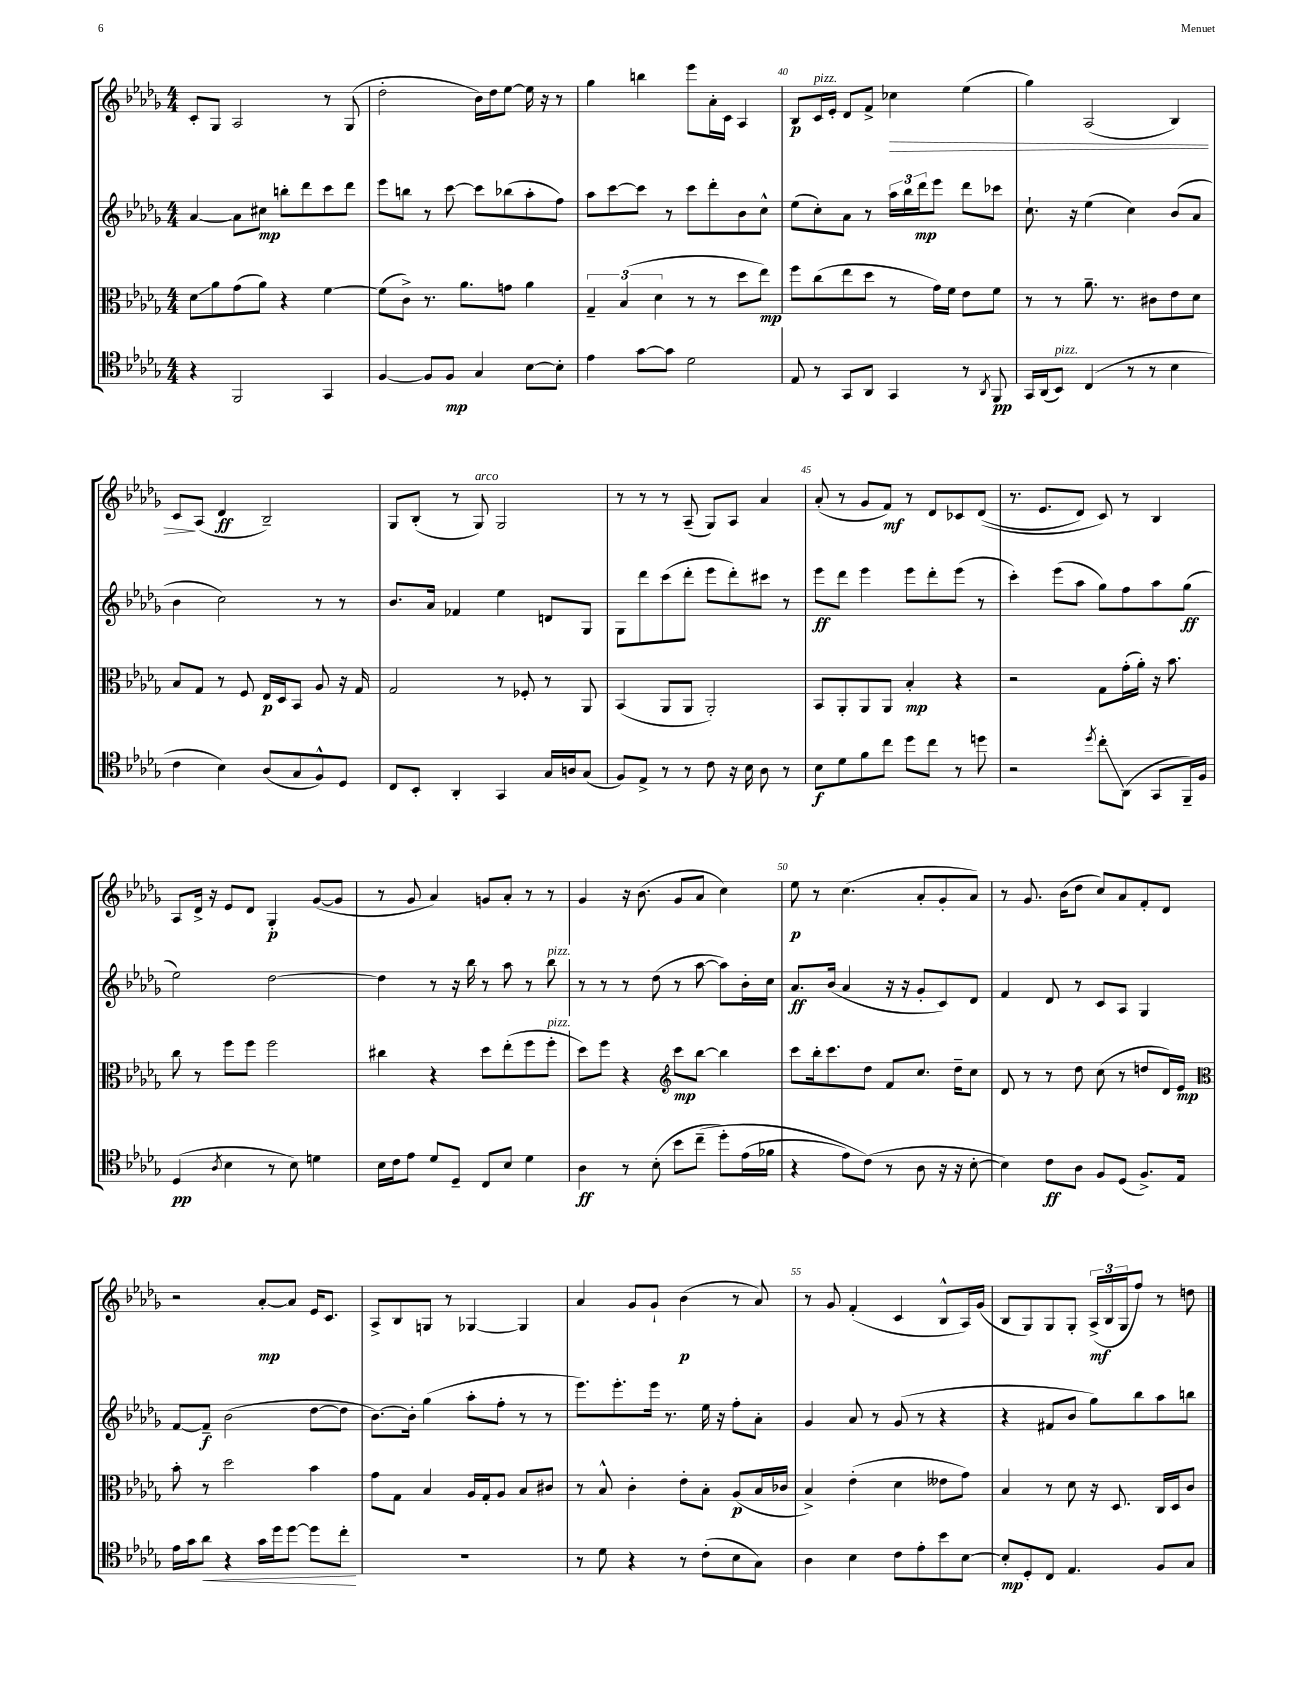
<<
\new StaffGroup <<
\new Staff = "s0" {
    \clef treble \key des \major \numericTimeSignature \time 4/4
    c'8-. ges8 aes2 r8 ges8( |
    des''2-. bes'16) des''16 ees''8~ ees''16 r16 r8 |
    ges''4 b''4 ees'''8 aes'16-. c'16 aes4 |
    bes8\p c'16^\markup { \italic "pizz." } ees'16-. des'8 f'8-> ces''4\> ees''4( |
    ges''4) aes2( bes4) |
    c'8\! aes8( des'4\ff bes2--) |
    ges8 bes8-.( r8 ges8^\markup { \italic "arco" }) ges2 |
    r8 r8 r8 aes8--( ges8) aes8 aes'4 |
    aes'8-.( r8 ges'8 f'8\mf) r8 des'8 ces'8 des'8(\( |
    r8. ees'8. des'8) c'8\) r8 bes4 |
    aes8 des'16-> r16 ees'8 des'8 ges4-.\p ges'8~( ges'8 |
    r8 ges'8 aes'4) g'8 aes'8-. r8 r8 |
    ges'4 r16 bes'8.( ges'8 aes'8 c''4) |
    ees''8\p r8 c''4.( aes'8-. ges'8-. aes'8) |
    r8 ges'8. bes'16( des''8 c''8) aes'8 f'8-. des'8 |
    r2 aes'8~-.\mp aes'8 ees'16 c'8. |
    aes8-> bes8 g8 r8 ges4~ ges4 |
    aes'4 ges'8 ges'8-! bes'4\p( r8 aes'8) |
    r8 ges'8 f'4-.( c'4 bes8-^ aes16) ges'16( |
    bes8 ges8) ges8 ges8-. \tuplet 3/2 { aes16->\mf( bes16 ges16 } f''8) r8 d''8 \bar "|." |
}
\new Staff = "s1" {
    \clef treble \key des \major \numericTimeSignature \time 4/4
    aes'4~ aes'8 cis''8\mp b''8-. des'''8 c'''8 des'''8 |
    ees'''8 b''8 r8 c'''8~ c'''8 bes''8( aes''8-. f''8) |
    aes''8 c'''8~ c'''8 r8 c'''8 des'''8-. bes'8 c''8-^ |
    ees''8( c''8-.) aes'8 r8 \tuplet 3/2 { aes''16 bes''16 des'''16\mp } ees'''8 des'''8 ces'''8 |
    c''8.-! r16 ees''4( c''4) bes'8( aes'8 |
    bes'4 c''2) r8 r8 |
    bes'8. aes'16 fes'4 ees''4 d'8 ges8 |
    ges8 des'''8 c'''8( des'''8-. ees'''8 des'''8-.) cis'''8 r8 |
    ees'''8\ff des'''8 ees'''4 ees'''8 des'''8-. ees'''8( r8 |
    c'''4-.) ees'''8( aes''8 ges''8) f''8 aes''8 ges''8\ff( |
    ees''2) des''2~ |
    des''4 r8 r16 bes''16 r8 aes''8 r8 bes''8^\markup { \italic "pizz." } |
    r8 r8 r8 des''8( r8 aes''8~ aes''8) bes'16-. c''16 |
    aes'8.\ff bes'16( aes'4 r16 r16 ges'8-. c'8) des'8 |
    f'4 des'8 r8 c'8 aes8 ges4 |
    f'8~ f'8--\f bes'2( des''8~ des''8 |
    bes'8.~) bes'16-. ges''4( aes''8-. f''8-. r8 r8 |
    ees'''8.) ees'''8.-. ees'''16 r8. ees''16 r16 f''8-. aes'8-. |
    ges'4 aes'8 r8 ges'8( r8 r4 |
    r4 fis'8 bes'8 ges''8) bes''8 aes''8 b''8 \bar "|." |
}
\new Staff = "s2" {
    \clef alto \key des \major \numericTimeSignature \time 4/4
    des'8\glissando aes'8 ges'8( aes'8) r4 f'4~ |
    f'8( c'8->) r8. aes'8. g'8 aes'4 |
    \tuplet 3/2 { ges4-- bes4( des'4 } r8 r8 des''8 ees''8\mp) |
    f''8 c''8( ees''8 des''8 r8 ges'16) f'16 ees'8 f'8 |
    r8 r8 aes'8.-- r8. cis'8 ees'8 des'8 |
    bes8 ges8 r8 f8 ees16\p des16 bes,8 aes8 r16 ges16 |
    ges2 r8 fes8-. r8 aes,8 |
    bes,4( aes,8 aes,8 aes,2-.) |
    bes,8 aes,8-. aes,8 aes,8 bes4-.\mp r4 |
    r2 ges8 ges'16-.( aes'16-.) r16 bes'8. |
    c''8 r8 f''8 f''8 f''2 |
    cis''4 r4 des''8 ees''8-.( f''8 f''8-.^\markup { \italic "pizz." } |
    des''8) f''8 r4 \clef treble c'''8\mp bes''8~ bes''4 |
    c'''8 bes''16-. c'''8. des''8 f'8 c''8. des''16-- c''8 |
    des'8 r8 r8 des''8 c''8( r8 d''8 des'16) ees'16\mp |
    \clef alto bes'8-. r8 des''2 bes'4 |
    ges'8 ges8 bes4 aes16 ges16-. aes8 bes8 cis'8 |
    r8 bes8-^ c'4-. ees'8-. bes8-. aes8\p( bes16 ces'16 |
    bes4->) ees'4-.( des'4 eeses'8 ges'8) |
    bes4 r8 des'8 r16 des8. c16 des16 c'8 \bar "|." |
}
\new Staff = "s3" {
    \clef tenor \key des \major \numericTimeSignature \time 4/4
    r4 f,2 ges,4 |
    f4~ f8 f8\mp ges4 bes8~ bes8-. |
    ees'4 ges'8~ ges'8 des'2 |
    ees8 r8 ges,8 aes,8 ges,4 r8 \acciaccatura { aes,8 } f,8\pp |
    ges,16 aes,16( bes,8^\markup { \italic "pizz." }) c4( r8 r8 bes4 |
    c'4 bes4) aes8( ges8 f8-^) des8 |
    c8 bes,8-. aes,4-. ges,4 ges16 a16 ges8( |
    f8) ees8-> r8 r8 c'8 r16 bes16 aes8 r8 |
    bes8\f des'8 f'8 c''8 des''8 c''8 r8 d''8 |
    r2 \acciaccatura { des''8 } c''8-.\glissando aes,8( ges,8 f,16--) f16 |
    des4\pp( \acciaccatura { aes8 } bes4 r8 bes8) d'4 |
    bes16 c'16 ees'8 des'8 des8-- c8 bes8 des'4 |
    aes4\ff r8 bes8-.( bes'8 c''8--\( des''8-.) ees'16( fes'16 |
    r4 ees'8) c'8(\) r8 aes8 r16 r16 bes8~-. |
    bes4) c'8\ff aes8 f8 des8( f8.->) ees16 |
    ees'16 ges'16 aes'8\< r4 ges'16 des''16 des''8~ des''8 c''8-.\! |
    R1 |
    r8 des'8 r4 r8 c'8-.( bes8 ges8) |
    aes4 bes4 c'8 ees'8-. bes'8 bes8~ |
    bes8-.\mp des8-. c8 ees4. f8 ges8 \bar "|." |
}
>>
>>
\layout { \context { \Score currentBarNumber = #37 \override BarNumber.break-visibility = ##(#f #t #t) barNumberVisibility = #(every-nth-bar-number-visible 5) } }
